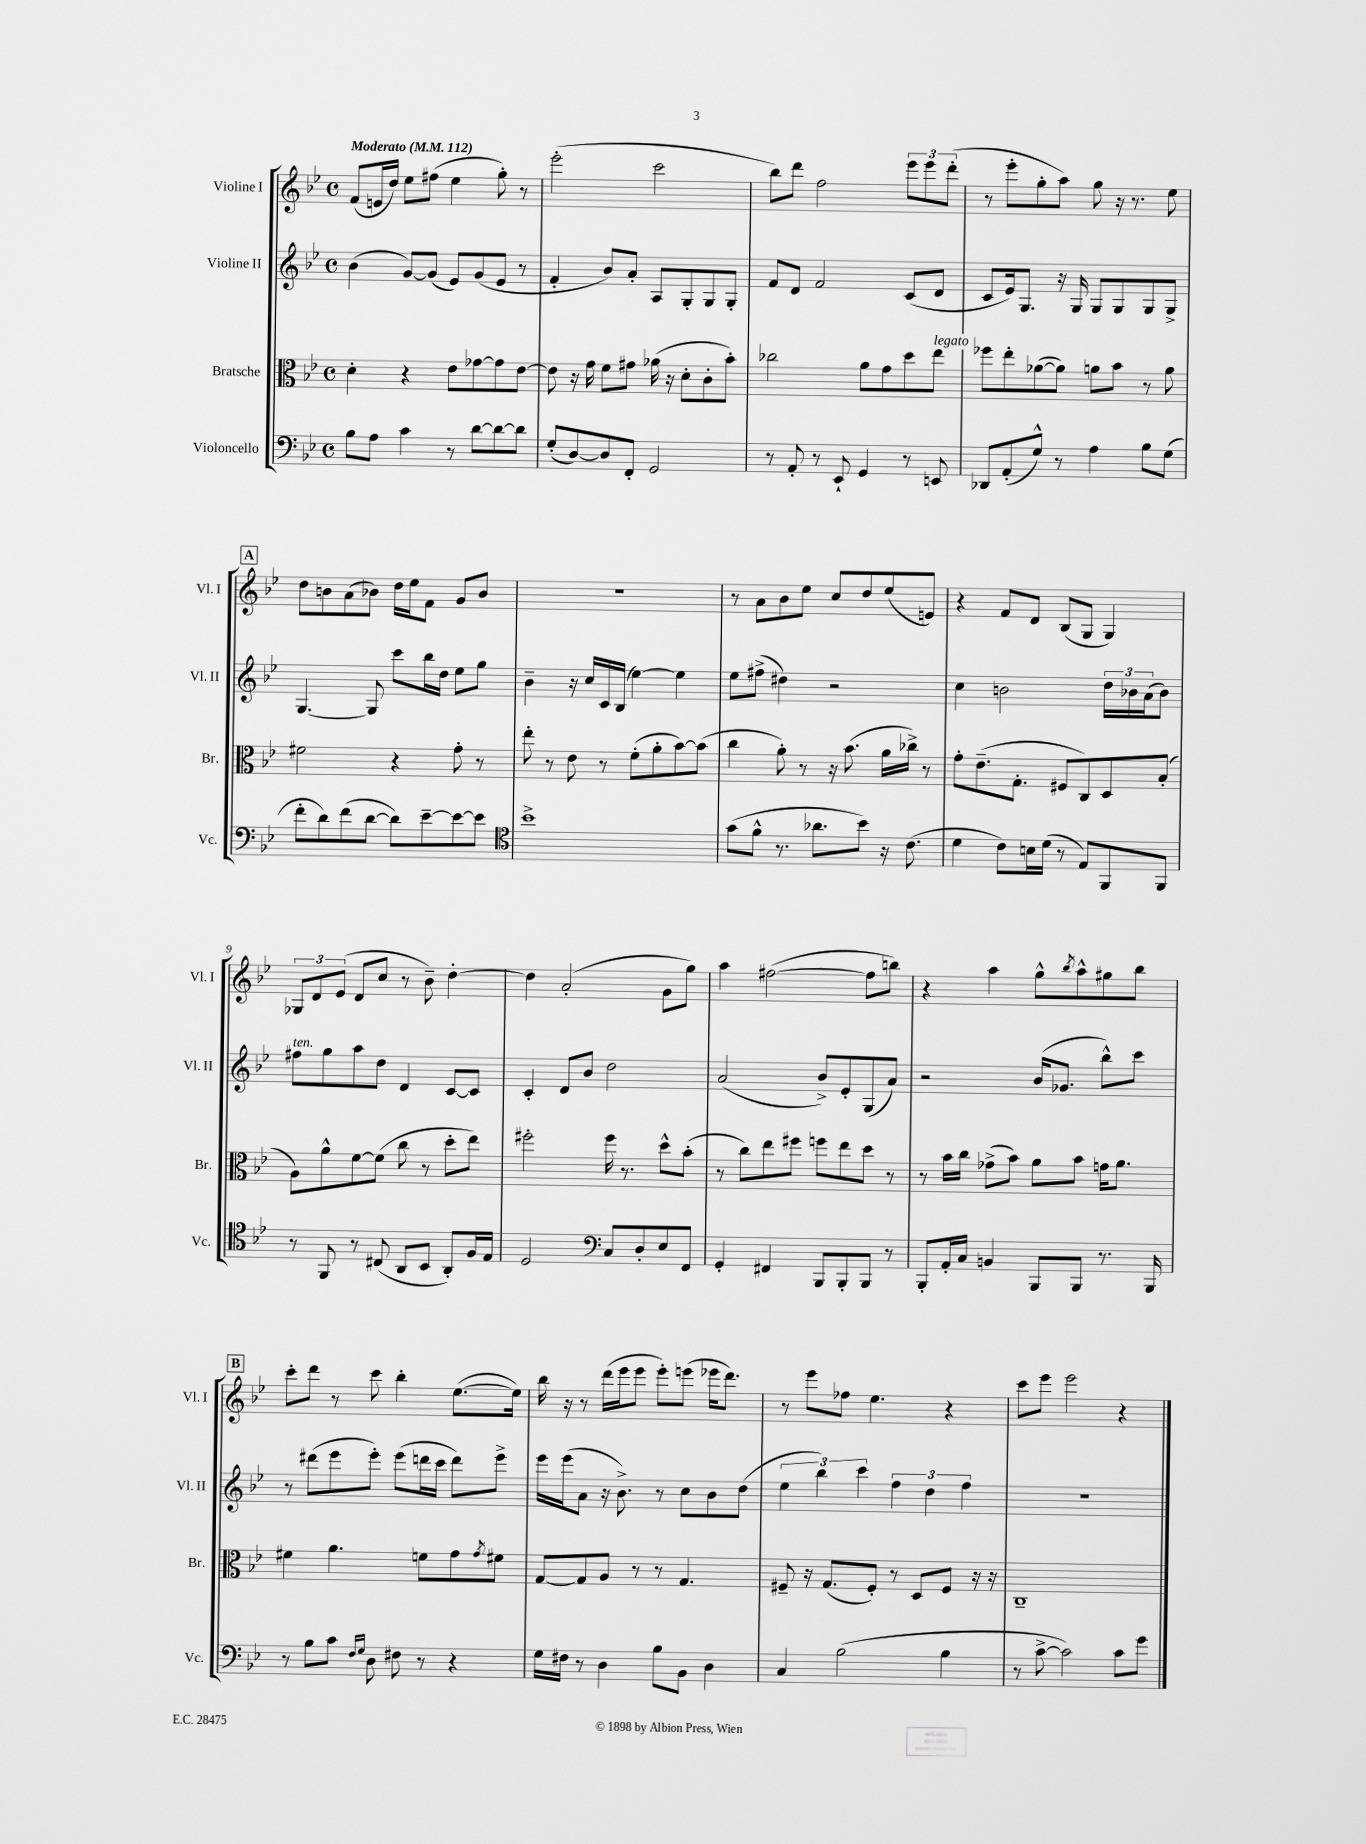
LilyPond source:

<<
\new StaffGroup <<
\new Staff = "s0" \with { instrumentName = "Violine I" shortInstrumentName = "Vl. I" } {
    \clef treble \key bes \major \defaultTimeSignature \time 4/4 \tempo "Moderato" 4 = 112
    f'8( e'16 d''16) ees''8 fis''8( ees''4 g''8-.) r8 |
    ees'''2-.( c'''2 |
    bes''8) d'''8 f''2 \tuplet 3/2 { ees'''8 ees'''8 d'''8-.( } |
    r8 ees'''8-. g''8-. a''8) g''8 r16 r8. ees''8 |
    \mark \markup { \box "A" } d''8 b'8 a'8( bes'8) d''16 ees''16 f'8 g'8 bes'8 |
    R1 |
    r8 a'8 bes'8 ees''8 c''8 d''8 ees''8( e'8) |
    r4 f'8 d'8 bes8( g8 g4) |
    \tuplet 3/2 { ges8 d'8 ees'8( } d'8 c''8 r8 bes'8--) d''4~-. |
    d''4 a'2-.( g'8 g''8) |
    a''4 fis''2~( fis''8 b''8) |
    r4 a''4 g''8-^ \acciaccatura { bes''8 } a''8-^ gis''8 bes''8 |
    \mark \markup { \box "B" } c'''8-. d'''8 r8 c'''8 bes''4-. ees''8.~( ees''16) |
    bes''16 r16 r8 d'''16( ees'''16 ees'''8 ees'''8-.) e'''8( ees'''16 d'''8.) |
    r8 ees'''8 fes''8 ees''4. r4 |
    c'''8 ees'''8 ees'''2 r4 \bar "|." |
}
\new Staff = "s1" \with { instrumentName = "Violine II" shortInstrumentName = "Vl. II" } {
    \clef treble \key bes \major \defaultTimeSignature \time 4/4
    bes'4( g'8~) g'8( ees'8) g'8( ees'8 r8 |
    f'4-. bes'8) a'8-. a8 g8-. g8 g8-. |
    f'8 d'8 f'2 c'8( d'8 |
    c'8 ees'16) g8. r16 g16 g8 g8 g8 g8-> |
    \mark \markup { \box "A" } g4.~ g8 c'''8 bes''16 d''16 ees''8 g''8 |
    bes'4-- r16 c''16 c'16 bes16( ees''4~) ees''4 |
    ees''8 fis''8->( dis''4) r2 |
    c''4 b'2 \tuplet 3/2 { d''16 bes'16 a'16( } bes'8) |
    fis''8^\markup { \italic "ten." } g''8 a''8 d''8 d'4 c'8~ c'8 |
    c'4-. d'8 bes'8 d''2 |
    a'2( bes'8->) ees'8-. g8( a'8) |
    r2 bes'16( ges'8. bes''8-^) c'''8 |
    \mark \markup { \box "B" } r8 dis'''8( ees'''8 ees'''8-.) ees'''8( d'''16 c'''16 d'''8) ees'''8-> |
    ees'''16 ees'''16( a'8 r16 bes'8.->) r8 c''8 bes'8 d''8( |
    \tuplet 3/2 { ees''4 bes''4) c'''4 } \tuplet 3/2 { f''4 d''4 f''4 } |
    R1 \bar "|." |
}
\new Staff = "s2" \with { instrumentName = "Bratsche" shortInstrumentName = "Br." } {
    \clef alto \key bes \major \defaultTimeSignature \time 4/4
    d'4-. r4 ees'8 ges'8~ ges'8 ees'8~ |
    ees'8 r16 g'16 f'8 gis'8 aes'16( r16 d'8-. c'8-. bes'8-.) |
    ces''2 a'8 g'8 d''8 ees''8^\markup { \italic "legato" } |
    fes''8 ees''8-. aes'8~( aes'8) a'8 bes'8 r8 a'8 |
    \mark \markup { \box "A" } fis'2 r4 g'8-. r8 |
    ees''8-. r8 ees'8 r8 f'8-.( a'8-. bes'8~) bes'8( |
    c''4 a'8-.) r8 r16 bes'8.( a'16 ces''16->) r8 |
    g'8-. ees'8.--( g8.-. fis8 c8) d8 bes8-.( |
    a8) a'8-^ f'8~ f'8( c''8 r8 d''8-. ees''8) |
    fis''2-. fis''16 r8. d''8-^ bes'8-.( |
    r8 c''8) ees''8 fis''8 f''8 ees''8 d''8 r8 |
    r8 bes'16 c''16 ges'8->( bes'8) a'8 bes'8 g'16 a'8. |
    \mark \markup { \box "B" } fis'4 a'4. f'8 g'8 \acciaccatura { g'8 } fis'8 |
    g8~ g8 a8 r8 r8 g4. |
    fis8-- r16 g8.( fis8-.) r8 d8 fis8 r16 r16 |
    c1-- \bar "|." |
}
\new Staff = "s3" \with { instrumentName = "Violoncello" shortInstrumentName = "Vc." } {
    \clef bass \key bes \major \defaultTimeSignature \time 4/4
    bes8 a8 c'4 r8 d'8~ d'8~ d'8 |
    g8-.( d8~) d8 f,8-. g,2 |
    r8 a,8-. r8 ees,8-! g,4 r8 e,8 |
    des,8 a,8-.( g8-^) r8 a4 bes8 g8( |
    \mark \markup { \box "A" } f'8-. d'8) f'8( d'8~ d'8) ees'8~-- ees'8~ ees'8 |
    \clef tenor bes'1-> |
    g'8( f'8-^ r8. aes'8. bes'8) r16 c'8.( |
    d'4 c'8) b16 d'16( r8 ees8) f,8 f,8 |
    r8 f,8 r8 cis8( a,8 bes,8 a,8-.) f16 ees16 |
    d2 \clef bass c8 d8-. ees8 f,8 |
    g,4-. fis,4 bes,,8 bes,,8-. bes,,8 r8 |
    bes,,8-. a,16-. c16 b,4 bes,,8 bes,,8 r8. bes,,16 |
    \mark \markup { \box "B" } r8 bes8 c'8 \grace { f16 g16 } d8 fis8 r8 r4 |
    g16 fis16 r8 d4 bes8 bes,8 d4 |
    c4 bes2( bes4 |
    r8 c'8~-> c'2) c'8 g'8 \bar "|." |
}
>>
>>
